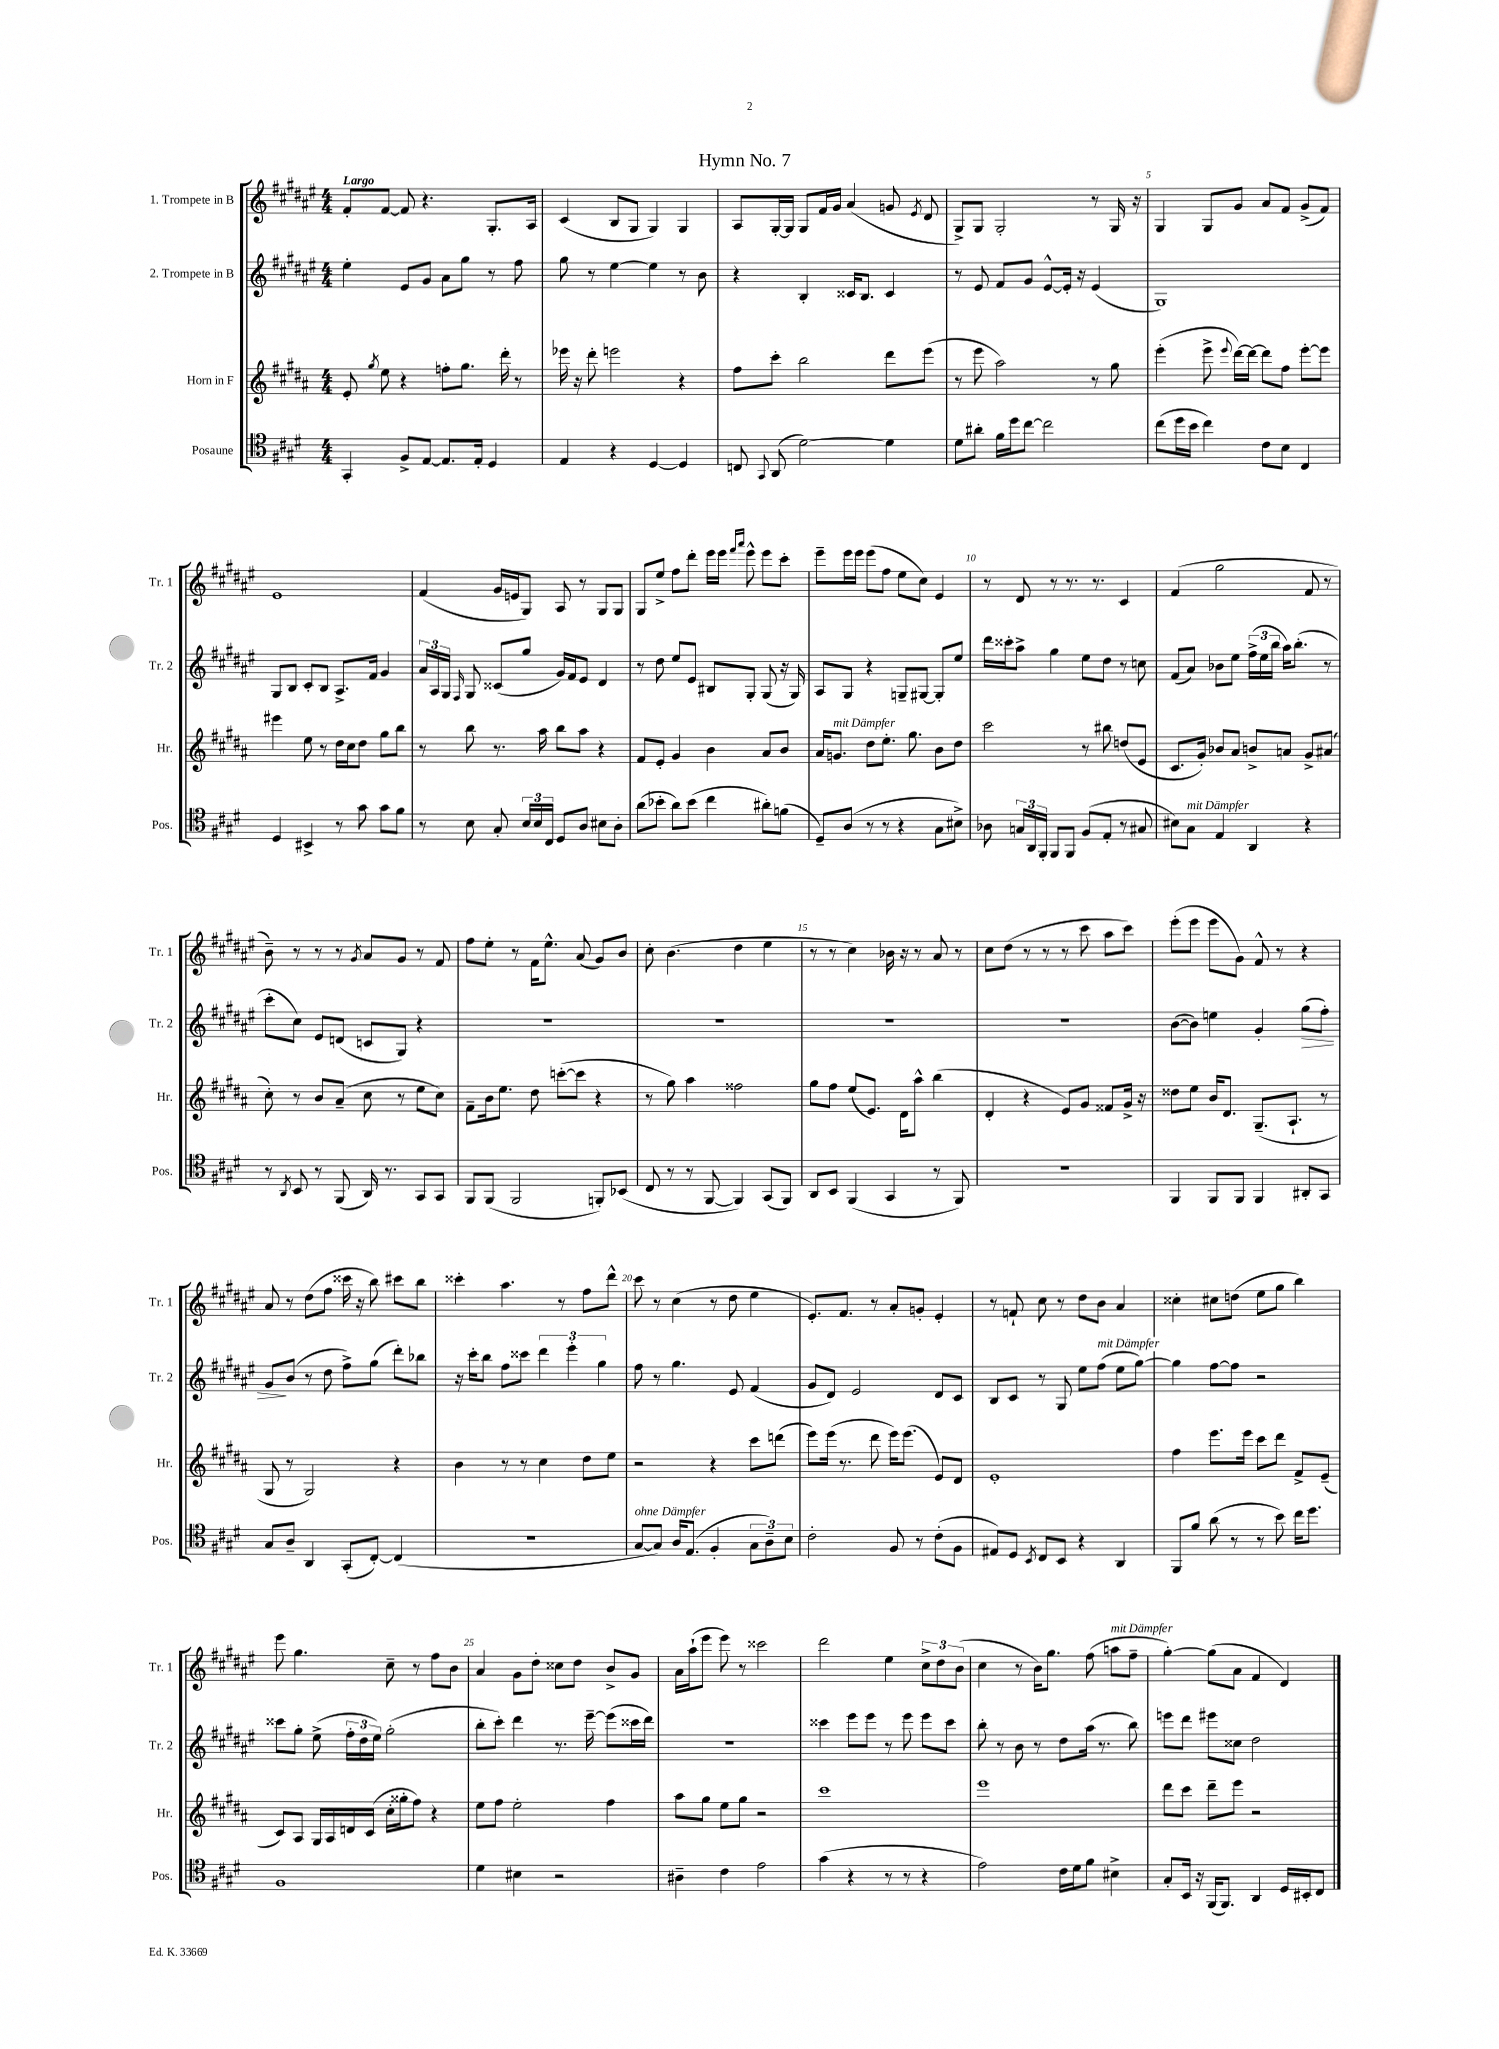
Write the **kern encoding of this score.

**kern	**kern	**kern	**dynam	**kern
*part4	*part3	*part2	*part2	*part1
*staff4	*staff3	*staff2	*staff2	*staff1
*I"Posaune	*I"Horn in F	*I"2. Trompete in B	*	*I"1. Trompete in B
*I'Pos.	*I'Hr.	*I'Tr. 2	*	*I'Tr. 1
*clefC4	*clefG2	*clefG2	*	*clefG2
*k[f#c#g#d#]	*k[f#c#g#d#a#]	*k[f#c#g#d#a#e#]	*	*k[f#c#g#d#a#e#]
*M4/4	*M4/4	*M4/4	*	*M4/4
=1	=1	=1	=1	=1
!	!	!	!	!LO:TX:a:B:t=Largo
4GG#'/	8e'/	4ee#'\	.	8f#'/L
.	8qgg#/	.	.	.
.	8ee\	.	.	[8f#/J
8F#^/L	4r	8e#/L	.	8f#/]
[8E/J	.	8g#/J	.	4.r
8.E/L]	8ffn'\L	8a#\L	.	.
.	8.gg#\J	8gg#\J	.	.
16E'/Jk	.	.	.	.
4D#/	.	8r	.	8.G#'/L
.	16ddd#'\	.	.	.
.	8r	8ff#\	.	.
.	.	.	.	16A#/Jk
=2	=2	=2	=2	=2
4E/	16eee-X\	8gg#\	.	(4c#/
.	16r	.	.	.
.	8ddd#'\	8r	.	.
4r	2eeen\	[4ee#\	.	8B/L
.	.	.	.	8G#/J
[4D#/	.	4ee#\]	.	4G#/)
4D#/]	4r	8r	.	4G#/
.	.	8b\	.	.
=3	=3	=3	=3	=3
8Cn/	8ff#\L	4r	.	8A#/L
8qqGG#/	.	.	.	.
(8AA/	8ccc#'\J	.	.	[16G#'/L
.	.	.	.	16G#/JJ]
[2d#\)	2bb\	4B'/	.	8G#/L
.	.	.	.	16f#/L
.	.	.	.	16g#/JJ
.	.	16c##X/KL	.	(4a#/
.	.	8.B/J	.	.
4d#\]	8ddd#\L	4c##/	.	8gn/
.	.	.	.	8qe#/
.	(8eee\J	.	.	8d#/
=4	=4	=4	=4	=4
8d#\L	8r	8r	.	8G#^/L)
8a#X'\J	8eee\	8e#/	.	8G#/J
16f#\LL	2aa#\)	8f#/L	.	2G#'/
16dd#\J	.	.	.	.
[8cc#\J	.	8g#/J	.	.
2cc#\]	.	[8e#^^/L	.	.
.	.	16e#'/Jk]	.	.
.	.	16r	.	.
.	8r	(4e#/	.	8r
.	8gg#\	.	.	16G#/
.	.	.	.	16r
=5	=5	=5	=5	=5
(8cc#\L	(4eee'\	1G#)	.	4G#/
16dd#\L	.	.	.	.
16b\JJ	.	.	.	.
4cc#\)	8eee^\	.	.	8G#/L
.	8qqeee/	.	.	.
.	[16ddd#\LL)	.	.	8g#/J
.	16ddd#\JJ_	.	.	.
8c#\L	8ddd#\L]	.	.	8a#/L
8B\J	8ff#\J	.	.	8f#/J
4C#/	[8eee'\L	.	.	(8g#^/L
.	8eee\J]	.	.	8f#/J)
!!LO:LB:g=z
=6	=6	=6	=6	=6
4D#/	4eee#X\	8G#/L	.	1e#
.	.	8B/J	.	.
4BB#X^/	8ee\	8c#'/L	.	.
.	8r	8B/J	.	.
8r	16dd#\LL	8.A#^/L	.	.
.	16cc#\J	.	.	.
8g#\	8dd#\J	.	.	.
.	.	16f#/Jk	.	.
8g#\L	8gg#\L	4g#/	.	.
8f#\J	8bb\J	.	.	.
=7	=7	=7	=7	=7
8r	8r	24a#/LL	.	(4f#/
.	.	24A#/	.	.
.	.	24G#/JJ	.	.
.	.	16qqF#/	.	.
8B\	8bb\	8G#/	.	.
8G#'/	8.r	(8c##X/L	.	16g#/LL
.	.	.	.	16en/J
24B/LL	.	8gg#/J	.	8G#/J)
24B/	.	.	.	.
.	16aa#\	.	.	.
24C#/JJ	.	.	.	.
8D#/L	8bb\L	16g#/LL)	.	8A#/
.	.	16f#/J	.	.
8A/J	8aa#\J	8e#/J	.	8r
8B#X\L	4r	4d#/	.	8G#/L
8A'\J	.	.	.	8G#/J
=8	=8	=8	=8	=8
(8a\L	8f#/L	8r	.	8G#/L
8b-X'\J	8e'/J	8dd#\	.	8ee#^/J
8a\L)	4g#/	8ee#/L	.	8ff#\L
(8b-\J	.	8e#/J	.	8ddd#'\J
4cc#\	4b\	8B#X/L	.	16eee#\LL
.	.	.	.	16eee#\JJ
.	.	.	.	16qqfff#/LL
.	.	.	.	16qqaaa#/JJ
.	.	8G#'/J	.	8eee#^^\
8a#X'\L)	8a#/L	(8G#/	.	8eee#\L
(8fn\J	8b/J	16r	.	8ccc#'\J
.	.	16G#/)	.	.
=9	=9	=9	=9	=9
8D#~/L)	16a#/KL	8A#/L	.	8eee#~\L
!	!LO:TX:a:i:t=mit Dämpfer	!	!	!
.	8.gn/J	.	.	.
(8A/J	.	8G#/J	.	16eee#\L
.	.	.	.	16eee#\JJ
8r	8dd#\L	4r	.	(8eee#\L
8r	8.ee'\J	.	.	8ff#\J
4r	.	8Gn~/L	.	8ee#\L
.	8.gg#\	.	.	.
.	.	[8G#X/J	.	8cc#\J)
8G#\L	8b\L	8G#'/L]	.	4e#/
8B#X^\J)	8dd#\J	8ee#/J	.	.
=10	=10	=10	=10	=10
8A-X\	2ccc#\	16ddd#\LL	.	8r
.	.	16ccc##X'\J	.	.
24Gn/LL	.	8aa#^\J	.	8d#/
24AA/	.	.	.	.
24FF#'/JJ	.	.	.	.
8FF#/L	.	4gg#\	.	8r
8FF#/J	.	.	.	8.r
(8F#/L	8r	8ee#\L	.	.
.	.	.	.	8.r
8E'/J	8bb#X\	8dd#\J	.	.
8r	(8ddn/L	8r	.	4c#/
8G#X/	8e/J	8ccn\	.	.
=11	=11	=11	=11	=11
8B#X\L)	8.c#/L	(8f#/L	.	(4f#/
!LO:TX:a:i:t=mit Dämpfer	!	!	!	!
8G#\J	.	8a#/J)	.	.
.	16g#'/Jk)	.	.	.
4E/	8b-X/L	8b-X\L	.	2gg#\
.	8a#/J	8ee#\J	.	.
4AA/	8bn^/L	(24ff#^\LL	.	.
.	.	24ee#\	.	.
.	.	24bb\JJ	.	.
.	8an/J	16aa#\KL)	.	.
.	.	(8.bb'\J	.	.
4r	8g#^/L	.	.	8f#/
.	(8a#X/J	8r	.	8r
!!LO:LB:g=z
=12	=12	=12	=12	=12
8r	8cc#'\)	8ccc#'\L	.	8b~\)
8qAA/	.	.	.	.
8BB/	8r	8cc#\J)	.	8r
8r	8b/L	8e#/L	.	8r
(8FF#/	(8a#~/J	(8dn/J	.	8r
.	.	.	.	8qg#/
16AA/)	8cc#\	8cn/L	.	8a#/L
8.r	.	.	.	.
.	8r	8G#/J)	.	8g#/J
8GG#/L	8ee\L	4r	.	8r
8GG#/J	8cc#\J)	.	.	8f#/
=13	=13	=13	=13	=13
8FF#/L	8f#~\L	1r	.	8ff#\L
(8FF#/J	16b\k	.	.	8ee#'\J
.	8.ee\J	.	.	.
2FF#/	.	.	.	8r
.	8dd#\	.	.	16f#\KL
.	.	.	.	8.ee#^^\J
.	([8cccn'\L	.	.	.
.	8ccc\J]	.	.	(8a#/
8FFn'/L)	4r	.	.	8g#/L)
(8BB-X/J	.	.	.	8b/J
=14	=14	=14	=14	=14
8C#/	8r	1r	.	8cc#'\
8r	8gg#\)	.	.	(4.b\
8r	4aa#\	.	.	.
[8FF#/	.	.	.	.
4FF#/])	2ff##X\	.	.	4dd#\
(8GG#/L	.	.	.	4ee#\
8FF#/J)	.	.	.	.
=15	=15	=15	=15	=15
8AA/L	8gg#\L	1r	.	8r
8BB/J	8ff#\J	.	.	8r
(4FF#/	(8ee/L	.	.	4cc#\)
.	8.e/J)	.	.	.
4GG#/	.	.	.	16b-X\
.	16d#\KL	.	.	16r
.	8aa#^^\J	.	.	8r
8r	(4bb\	.	.	8a#/
8FF#/)	.	.	.	8r
=16	=16	=16	=16	=16
1r	4d#'/	1r	.	8cc#\L
.	.	.	.	(8dd#\J
.	4r	.	.	8r
.	.	.	.	8r
.	8e/L)	.	.	8r
.	8g#/J	.	.	8ccc#\
.	8f##X/L	.	.	8aa#\L
.	16g#^/Jk	.	.	8ccc#\J)
.	16r	.	.	.
=17	=17	=17	=17	=17
4FF#/	8dd##X\L	([8b\L	.	(8eee#'\L
.	8ee\J	8b\J])	.	8eee#\J
8FF#/L	16b/KL	4een\	.	8eee#\L
.	8.d#/J	.	.	.
8FF#/J	.	.	.	8g#\J)
4FF#/	(8.G#~/L	4g#'/	.	8f#^^/
.	.	.	.	8r
.	8.A#`/J	.	.	.
!	!	!	!LO:HP:b	!
8AA#X'/L	.	(8gg#\L	>	4r
8GG#/J	8r	8ff#'\J)	.	.
!!LO:LB:g=z
=18	=18	=18	=18	=18
8G#/L	8G#/	8g#/L	.	8a#/
8A~/J	8r	(8b/J	]	8r
4AA/	2G#/)	8r	.	(8dd#\L
.	.	8dd#\	.	8ff#\J
(8GG#'/L	.	8ff#^\L)	.	16ccc##X\
.	.	.	.	16r
[8C#'/J)	.	(8gg#\J	.	8bb\)
(4C#/]	4r	8ddd#'\L)	.	8ccc#X\L
.	.	8bb-X\J	.	8bb\J
=19	=19	=19	=19	=19
1r	4b\	16r	.	4ccc##X'\
.	.	16ccc#'\KL	.	.
.	.	8bb\J	.	.
.	8r	8ff#\L	.	4.aa#\
.	8r	8ccc##X\J	.	.
.	4cc#\	6ddd#\	.	.
.	.	.	.	8r
.	.	6eee#'\	.	.
.	8dd#\L	.	.	8ff#\L
.	.	6gg#\	.	.
.	8ee\J	.	.	8ddd#^^\J
=20	=20	=20	=20	=20
!LO:TX:a:i:t=ohne Dämpfer	!	!	!	!
[8G#/L	2r	8ff#\	.	8ccc#\
8G#/J])	.	8r	.	8r
16A/KL	.	4.gg#\	.	(4cc#\
(8.E/J	.	.	.	.
4F#'/	4r	.	.	8r
.	.	8e#/	.	8dd#\
12G#\L	8ccc#\L	(4f#/	.	4ee#\
12A~\)	.	.	.	.
.	(8dddn\J	.	.	.
12B\J	.	.	.	.
=21	=21	=21	=21	=21
2c#'\	8eee\L)	8g#/L	.	8.e#'/L)
.	(16eee\Jk	8d#/J)	.	.
.	8.r	.	.	8.f#/J
.	.	2e#/	.	.
.	8ddd#\	.	.	8r
8F#/	16eee\KL)	.	.	8a#'/L
.	(8.eee\J	.	.	.
8r	.	.	.	8gn'/J
(8c#'\L	8e/L)	8d#/L	.	4e#'/
8F#\J	8d#/J	8c#/J	.	.
=22	=22	=22	=22	=22
8E#X/L)	1e'	8B/L	.	8r
8D#/J	.	8c#/J	.	8fn`/
8qBB/	.	.	.	.
8C#/L	.	8r	.	8cc#\
8BB/J	.	8G#/	.	8r
4r	.	8ee#\L	.	8dd#\L
!	!	!LO:TX:a:i:t=mit Dämpfer	!	!
.	.	(8ff#\J	.	8b\J
4AA/	.	8ee#\L	.	4a#/
.	.	[8gg#\J)	.	.
=23	=23	=23	=23	=23
8FF#/L	4ff#\	4gg#\]	.	4cc##X'\
8f#/J	.	.	.	.
(8a\	8.eee\L	[8ff#\L	.	8cc#X\L
8r	.	8ff#\J]	.	(8ddn\J
.	16eee\Jk	.	.	.
8r	8ccc#\L	2r	.	8ee#\L
8b\)	8ddd#\J	.	.	8gg#\J
16cc#\KL	8f#^/L	.	.	4bb\)
8.dd#\J	.	.	.	.
.	(8e~/J	.	.	.
!!LO:LB:g=z
=24	=24	=24	=24	=24
1F#	8c#/L)	8ccc##X\L	.	8eee#\
.	8A#/J	8gg#'\J	.	4.gg#\
.	16G#/LL	(8ee#^\	.	.
.	16A#/	.	.	.
.	16dn/	24ff#'\LL	.	.
.	.	24dd#\	.	.
.	(16c#/JJ	.	.	.
.	.	24ee#\JJ)	.	.
.	16cc#'\LL	(2gg#'\	.	8cc#~\
.	16gg##X'\J	.	.	.
.	8ff#\J)	.	.	8r
.	4r	.	.	8ff#\L
.	.	.	.	8b\J
=25	=25	=25	=25	=25
4d#\	8ee\L	8bb'\L	.	4a#/
.	8ff#\J	8ccc#'\J)	.	.
4B#X\	2ee'\	4ddd#\	.	8g#\L
.	.	.	.	8dd#'\J
2r	.	8.r	.	8cc##X\L
.	.	.	.	8dd#\J
.	.	[16eee#~\	.	.
.	4ff#\	(8eee#\L]	.	8b^/L
.	.	16ccc##X\L	.	8g#/J
.	.	16ddd#\JJ)	.	.
=26	=26	=26	=26	=26
4A#X~\	8aa#\L	1r	.	16a#\LL
.	.	.	.	(16aa#`\J
.	8gg#\J	.	.	8eee#\J
4c#\	8ee\L	.	.	8eee#\)
.	8gg#\J	.	.	8r
2e\	2r	.	.	2ccc##X\
=27	=27	=27	=27	=27
(4g#\	1ccc#	4ccc##X\	.	2ddd#\
4r	.	8eee#\L	.	.
.	.	8eee#\J	.	.
8r	.	8r	.	4ee#\
8r	.	8eee#\	.	.
4r	.	8eee#\L	.	12cc#^\L
.	.	.	.	12dd#\
.	.	8ccc##\J	.	.
.	.	.	.	(12b\J
=28	=28	=28	=28	=28
2e\)	1eee	8bb'\	.	4cc#\
.	.	8r	.	.
.	.	8b\	.	8r
.	.	8r	.	16b\KL)
.	.	.	.	8.gg#\J
16c#\LL	.	8dd#\L	.	.
16d#\J	.	.	.	.
8f#\J	.	(16aa#\Jk	.	(8ff#\
.	.	8.r	.	.
!	!	!	!	!LO:TX:a:i:t=mit Dämpfer
4B#X^\	.	.	.	8aan\L
.	.	8bb\)	.	8ff#~\J
=29	=29	=29	=29	=29
8G#'/L	8ddd#\L	8eeen\L	.	[4gg#'\)
16BB/Jk	8ccc#\J	8ddd#\J	.	.
16r	.	.	.	.
(16FF#/KL	8ddd#~\L	8eee#X\L	.	(8gg#\L]
8.FF#/J)	.	.	.	.
.	8eee\J	8cc##X\J	.	8a#\J
4AA/	2r	2dd#\	.	4f#/
16D#/LL	.	.	.	4d#/)
16BB#X'/J	.	.	.	.
8C#/J	.	.	.	.
==	==	==	==	==
*-	*-	*-	*-	*-
